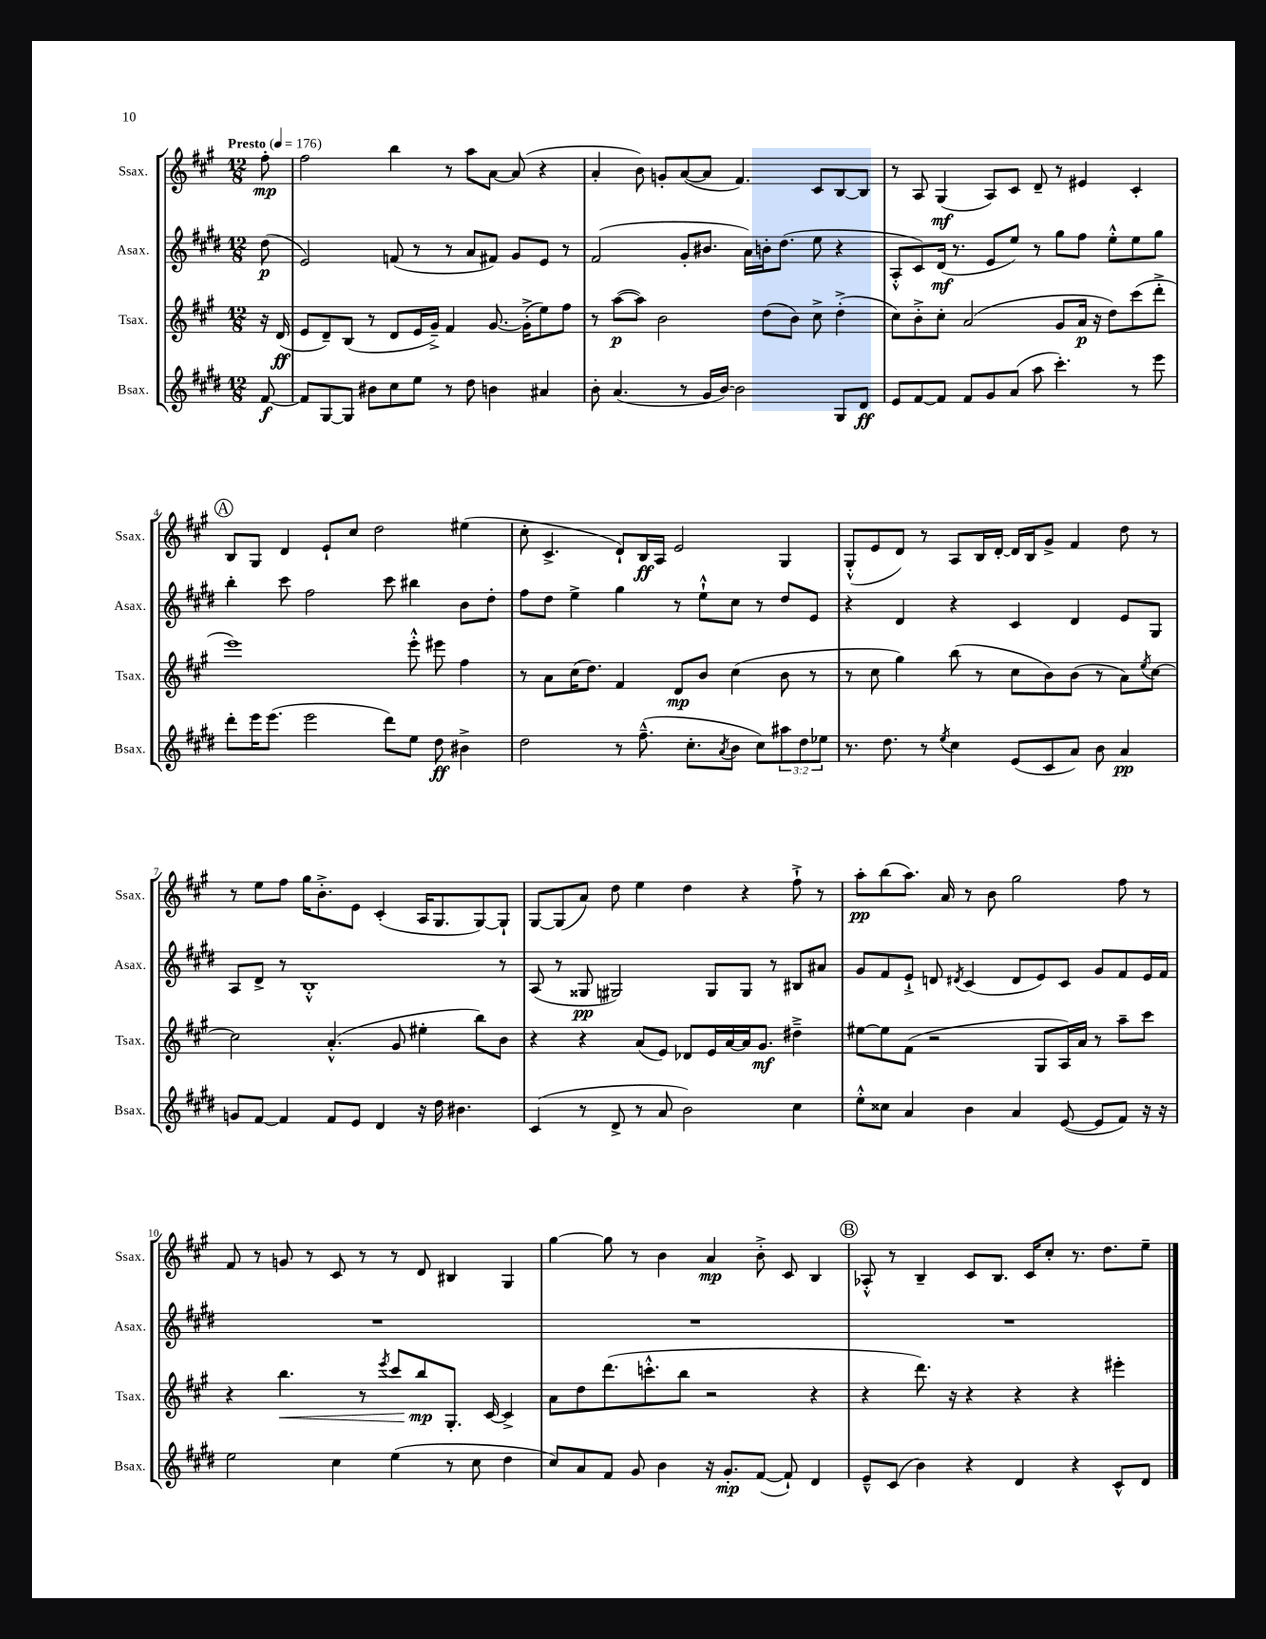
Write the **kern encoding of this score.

**kern	**kern	**kern	**kern
*staff4	*staff3	*staff2	*staff1
*clefG2	*clefG2	*clefG2	*clefG2
*k[f#c#g#d#]	*k[f#c#g#]	*k[f#c#g#d#]	*k[f#c#g#]
*M12/8	*M12/8	*M12/8	*M12/8
*MM176	*MM176	*MM176	*MM176
[8f#	16r	(8dd#	8ff#'
.	(16d	.	.
=	=	=	=
8f#]	8e	2e)	2ff#
[8G#	8d~)	.	.
8G#]	(8B	.	.
8b#	8r	.	.
8cc#	8d	(8f	4bb
8ee	16e	8r	.
.	16g#~^)	.	.
8r	4f#	8r	8r
8dd#	.	8a	8aa
4b	[8.g#	8f#)	[8a
.	.	8g#	(8a]
.	(16g#'^]	.	.
4a#	8ee)	8e	4r
.	8ff#	8r	.
=	=	=	=
8b'	8r	(2f#	4a'
(4.a	([8aa	.	.
.	8aa])	.	8b)
.	2b	.	8g'
8r	.	8g#'	([8a
16g#	.	8.b#	8a]
[16b)	.	.	.
2b]	.	.	4.f#)
.	.	16a)	.
.	(8dd	16b'	.
.	.	(8.dd#	.
.	8b)	.	.
.	8cc#^	8ee	8c#
8G#	(4dd'^	4r	[8B
8d#	.	.	8B]
=	=	=	=
8e	8cc#)	8A'^^	8r
[8f#	8b'^	8c#)	8A
8f#]	8cc#'	(16d#	(4G#
.	.	8.r	.
8f#	(2a	.	.
8g#	.	8e	8A)
(8a	.	8ee)	8c#
8aa	.	8r	8d~
4.ccc#')	8g#	8gg#	8r
.	16a	8ff#	4e#
.	16r	.	.
.	8dd)	8ee'^^	.
8r	(8ccc#	8ee	4c#'
8eee	8ddd'^	8gg#	.
=	=	=	=
8ddd#'	1eee)	4bb'	8B
16eee	.	.	8G#
(8.eee	.	.	.
.	.	8ccc#	4d
2eee	.	2ff#	.
.	.	.	8e`
.	.	.	8cc#
.	.	.	2dd
8ddd#)	.	8ccc#	.
8ee	8eee'^^	4bb#	.
8dd#	8eee#	.	.
4b#^	4ff#	8b	(4ee#
.	.	8dd#'	.
=	=	=	=
2dd#	8r	8ff#	8cc#'
.	8a	8dd#	4.c#^
.	(16cc#	4ee^	.
.	8.dd)	.	.
8r	4f#	4gg#	8d`)
(8.ff#~^^	.	.	16B
.	.	.	16A
.	8d	8r	2e
8.cc#'	.	.	.
.	8b	8ee`^^	.
8qa	.	.	.
8b	(4cc#	8cc#	.
8cc#)	.	8r	.
12aa#	8b	8dd#	4G#
12dd#	.	.	.
.	8r	8e	.
12ee-	.	.	.
=	=	=	=
8.r	8r	4r	(8G#'^^
.	8cc#	.	8e
8.dd#	.	.	.
.	4gg#)	4d#	8d)
8r	.	.	8r
8qee	.	.	.
4cc#	(8bb	4r	8A
.	8r	.	16B
.	.	.	[16d'
(8e	8cc#	4c#	16d]
.	.	.	16B
8c#	8b)	.	8g#^
8a)	(8b	4d#	4f#
8b	8r	.	.
4a	8a)	8e	8dd
.	8qee	.	.
.	[8cc#	8G#	8r
=	=	=	=
8g	2cc#]	8A	8r
[8f#	.	8d#^	8ee
4f#]	.	8r	8ff#
.	.	1B'^^	16gg#
.	.	.	8.b'^
8f#	(4.a'^^	.	.
8e	.	.	8e
4d#	.	.	(4c#'
.	8g#	.	.
16r	4ee#'	.	16A
16dd#	.	.	8.G#
4.b#	.	.	.
.	8bb)	.	[8G#)
.	8b	8r	8G#`]
=	=	=	=
(4c#	4r	(8A	[8G#
.	.	8r	(8G#]
8r	4r	8G##	8a)
8d#^	.	2G#)	8dd
8r	(8a	.	4ee
8a	8e)	.	.
2b)	8d-	.	4dd
.	16e	8G#	.
.	[16a	.	.
.	16a]	8G#	4r
.	8.g#	.	.
.	.	8r	.
4cc#	4dd#~^	8B#	8ff#`^
.	.	8a#	8r
=	=	=	=
8ee'^^	[8ee#	8g#	8aa'
8cc##	8ee#]	8f#	(8bb
4a	(8f#	8e`^	8.aa)
.	2r	8d	.
.	.	.	16a
.	.	8qd#	.
4b	.	(4c#	8r
.	.	.	8b
4a	.	8d#	2gg#
.	8G#	8e)	.
([8e	16A)	8c#	.
.	16a	.	.
8e]	8r	8g#	.
8f#)	8aa~	8f#	8ff#
16r	8ccc#	16e	8r
16r	.	16f#	.
=	=	=	=
2ee	4r	1.r	8f#
.	.	.	8r
.	4.bb	.	8g
.	.	.	8r
4cc#	.	.	8c#
.	8r	.	8r
.	8qeee	.	.
(4ee	8ccc#	.	8r
.	8bb	.	8d
8r	8.G#'	.	4B#
8cc#	.	.	.
.	[16c#	.	.
4dd#	4c#^]	.	4G#
=	=	=	=
8cc#)	8a	1.r	[4gg#
8a	8dd	.	.
8f#	(8.ddd	.	8gg#]
8g#	.	.	8r
.	8.ccc'^^	.	.
4b	.	.	4b
.	8bb	.	.
16r	2r	.	4a
8.g#'	.	.	.
([8f#	.	.	8b'^
8f#`])	.	.	8c#
4d#	4r	.	4B
=	=	=	=
8e~^^	4r	1.r	8A-'^^
(8c#	.	.	8r
4b)	8.ddd)	.	4B~
.	16r	.	.
4r	4r	.	8c#
.	.	.	8.B
4d#	4r	.	.
.	.	.	16c#
.	.	.	8cc#'
4r	4r	.	8.r
.	.	.	8.dd
8c#^^	4eee#'	.	.
8d#	.	.	8ee~
==	==	==	==
*-	*-	*-	*-
